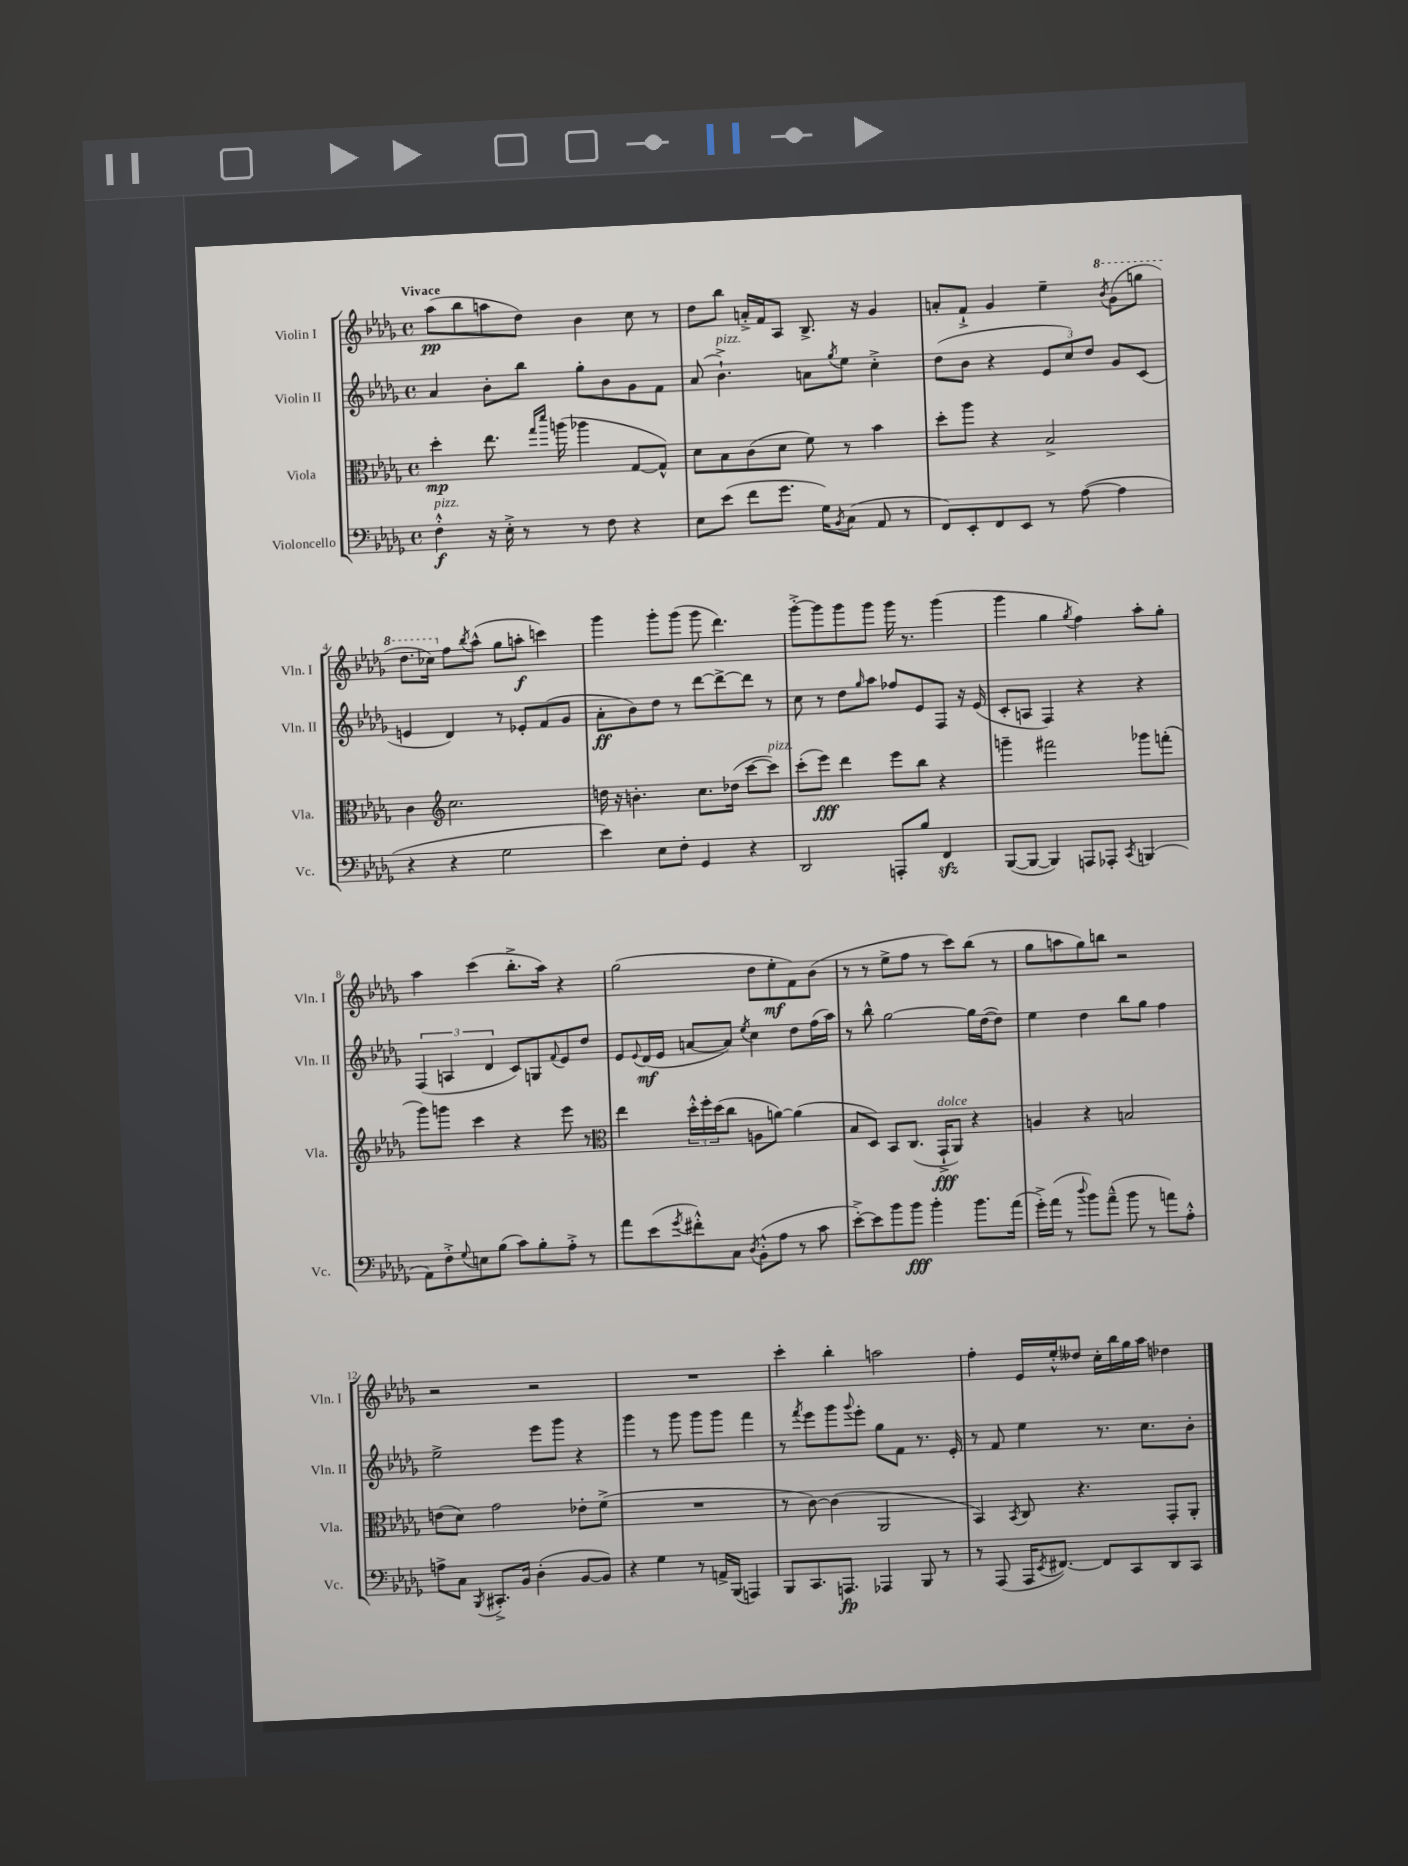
<<
\new StaffGroup <<
\new Staff = "s0" \with { instrumentName = "Violin I" shortInstrumentName = "Vln. I" } {
    \clef treble \key des \major \defaultTimeSignature \time 4/4 \tempo "Vivace"
    aes''8\pp( bes''8 a''8 des''8) bes'4 c''8 r8 |
    des''8 bes''8 a'16-.-> f'16 aes8 bes8.-> r16 ges'4 |
    a'8-. f'8-!-> ges'4 ees''4-- \ottava #1 \acciaccatura { bes''8 } ges''8( g'''8 |
    des'''8. ces'''16) \ottava #0 f''8 \acciaccatura { bes''8 } aes''8-^( ges''8 a''8-.\f c'''4) |
    ges'''4 ges'''8-. ges'''8( ges'''8 des'''4.) |
    ges'''8~-.-> ges'''8 ges'''8 ges'''8 ges'''16 r8. ges'''4( |
    ges'''4 ges''4 \acciaccatura { ges''8 } f''4) aes''8-. ges''8-. |
    aes''4 c'''4( bes''8.-.-> aes''16) r4 |
    ges''2( des''8 ees''8-.\mf f'8) bes'8( |
    r8 r8 ees''8-> f''8 r8 c'''8) bes''8( r8 |
    ges''8 a''8 ges''8) b''8 r2 |
    r2 r2 |
    R1 |
    c'''4-. bes''4-. a''2 |
    f''4-. ees'16 ees''16-.-^ deses''8 c''16-. bes''16 ges''16 aes''16 des''4 \bar "|." |
}
\new Staff = "s1" \with { instrumentName = "Violin II" shortInstrumentName = "Vln. II" } {
    \clef treble \key des \major \defaultTimeSignature \time 4/4
    aes'4 bes'8-. bes''8 ges''8-. bes'8 ges'8 f'8 |
    aes'8( bes'4.-!->^\markup { \italic "pizz." }) a'8 \acciaccatura { ges''8 } ees''8 c''4-.-> |
    des''8( bes'8 r4 \tuplet 3/2 { ees'8 c''8) des''8 } ges'8 c'8( |
    e'4 des'4) r8 ees'8-. f'8( ges'8 |
    aes'8-.\ff bes'8) des''8 r8 des'''8~ des'''8~-> des'''8 r8 |
    c''8 r8 des''8 \grace { ges''16 } aes''8 fes''8 ees'8 f8 r16 ees'16( |
    c'8-. a8 f4) r4 r4 |
    \tuplet 3/2 { f4( a4 des'4 } c'8) g8 \appoggiatura { f'8 } ees'8 des''8 |
    ees'8 \appoggiatura { ees'8 } des'16\mf( ees'16 a'8~ a'8) \acciaccatura { ees''8 } c''4 des''8 f''16( aes''16) |
    r8 bes''8-^ ges''2~ ges''16 des''16~( des''8) |
    ees''4 des''4 bes''8 ges''8 f''4 |
    ees''2-> ees'''8 ges'''8 r4 |
    ges'''4 r8 ges'''8 ges'''8 ges'''8 f'''4 |
    r8 \acciaccatura { f'''8 } ees'''8 ges'''8 \appoggiatura { ges'''8 } ees'''8-. ges''8 f'8 r8. ees'16-. |
    r8 f'8 ees''4 r8. c''8. bes'8-. \bar "|." |
}
\new Staff = "s2" \with { instrumentName = "Viola" shortInstrumentName = "Vla." } {
    \clef alto \key des \major \defaultTimeSignature \time 4/4
    des''4-.\mp ees''8. \grace { ges''16 des'''16 } a''16( aes''4 ges8~ ges8-^) |
    des'8 bes8 c'8( des'8 f'8) r8 bes'4 |
    des''8-. aes''8 r4 bes2-> |
    c'4 \clef treble c''2. |
    d''16 r16 b'4.-. c''8. des''16( c'''8~ c'''8^\markup { \italic "pizz." }) |
    c'''8-.( ees'''8\fff) des'''4 ees'''8 bes''8 r4 |
    g'''4-- fis'''2 ges'''8 f'''8-.( |
    ges'''8) g'''8 c'''4 r4 ees'''8 r8 |
    \clef alto ees''4 \tuplet 3/2 { des''16-.-^ f''16-. des''16( } c''8 a8 a'8~) a'4( |
    bes8 des8) bes,8 c8.( ges,16-!->\fff^\markup { \italic "dolce" } aes,8) r4 |
    a4 r4 b2 |
    e'8( des'8) ges'2 ees'8-. f'8->( |
    R1 |
    r8 c'8~) c'4( aes,2 |
    bes,4) \acciaccatura { bes,8 } c8 r4. ges,8-. aes,8-. \bar "|." |
}
\new Staff = "s3" \with { instrumentName = "Violoncello" shortInstrumentName = "Vc." } {
    \clef bass \key des \major \defaultTimeSignature \time 4/4
    f4-.-^\f^\markup { \italic "pizz." } r16 ees16-.-> r8 r8 f8 r4 |
    ees8 ees'8( f'8 ges'8. ges16) \acciaccatura { bes,8 } c8( aes,8 r8 |
    f,8) ees,8-. f,8 ees,8 r8 aes8~( aes4 |
    r4 r4 ges2 |
    ees'4) ees8 f8-. ges,4 r4 |
    des,2 a,,8-. bes8 f,4\sfz |
    bes,,8~( bes,,8~ bes,,4) a,,8 aes,,8-. \acciaccatura { c,8 } b,,4( |
    aes,8) f8-.-> \appoggiatura { ges8 } e8 bes8( c'8) bes8-. aes8-.-> r8 |
    aes'8 ees'8( \acciaccatura { ges'8 } fis'8-.-^) c8 \acciaccatura { des8 } bes,8-.-^( aes8 r8 c'8 |
    ees'8~-.->) ees'8 bes'8 bes'8\fff bes'4-. bes'8. aes'16( |
    ges'16-.->) aes'16( r8 \appoggiatura { des''8 } bes'8) aes'8---^( bes'8 r8 a'8) aes8-.-^ |
    a8-> c8 \acciaccatura { bes,,8 } cis,8.-.-> bes,16 des4-.( bes,8~ bes,8) |
    r4 ges4 r8 a,16-> bes,,16( a,,4) |
    bes,,8 c,8. a,,8.\fp aes,,4 bes,,8 r8 |
    r8 aes,,8( aes,,16 \acciaccatura { ees,8 } fis,8.~) fis,8 c,8 des,8 c,8 \bar "|." |
}
>>
>>
